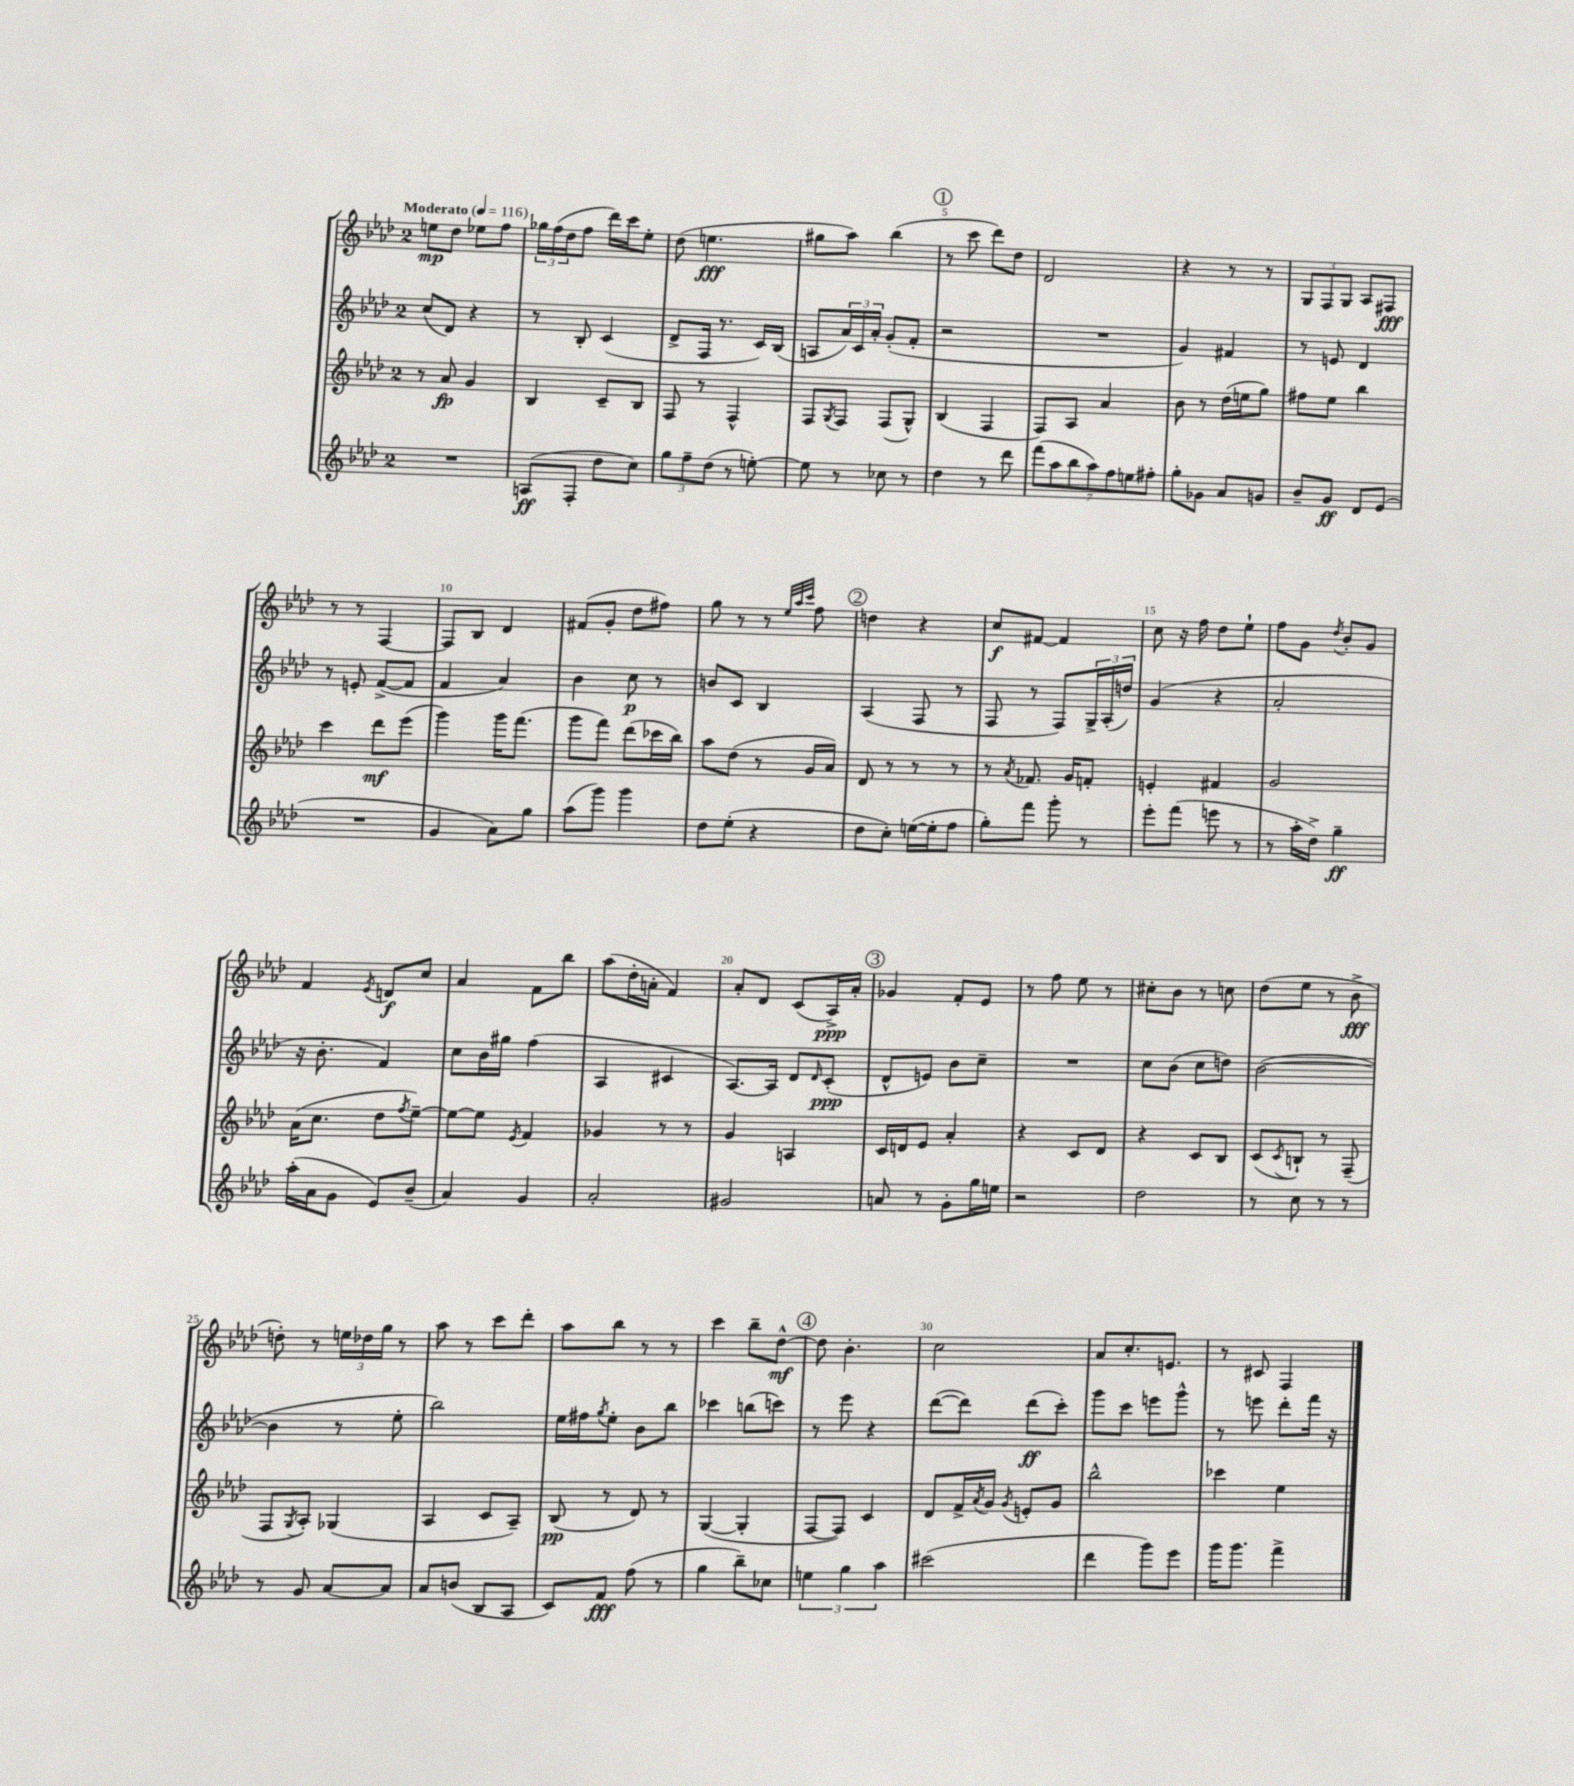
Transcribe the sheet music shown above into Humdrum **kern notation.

**kern	**kern	**kern	**kern
*staff4	*staff3	*staff2	*staff1
*clefG2	*clefG2	*clefG2	*clefG2
*k[b-e-a-d-]	*k[b-e-a-d-]	*k[b-e-a-d-]	*k[b-e-a-d-]
*M2/4	*M2/4	*M2/4	*M2/4
*MM116	*MM116	*MM116	*MM116
2r	8r	(8cc/L	8ee\L
.	8a-/	8d-/J)	8dd-\J
.	4g/	4r	8ee-\L
.	.	.	8ff\J
=	=	=	=
(8A/L	4B-/	8r	24gg-\LL
.	.	.	(24ff\
.	.	.	24dd-\J
8F'/J	.	8B-'/	8ff\J
8dd-\L	8c~/L	(4c/	16ddd-\LL)
.	.	.	16ccc\J
8cc\J)	8B-/J	.	8ee-'\J
=	=	=	=
12gg\L	8F/	8d-^/L	(8dd-\
12ff~\	.	.	.
.	8r	16F/Jk	4.ee\
(12dd-\J	.	.	.
.	.	8.r	.
8r	4F^^/	.	.
[8ee'\)	.	16c/LL)	.
.	.	(16B-/JJ	.
=	=	=	=
8ee\]	8F/L	8A/L	8gg#\L
.	8qG/	.	.
8r	8F/J	24a-/L)	8aa-\J)
.	.	24c/	.
.	.	24a-'/JJ	.
8cc-\	(8F/L	(8g'/L	(4bb-\
8r	8G^^/J)	8f'/J	.
=	=	=	=
4dd-\	(4B-/	2r	8r
.	.	.	8ccc\
8r	4F/	.	8ddd-\L)
8ddd-\	.	.	8dd-\J
=	=	=	=
(14fff\L	8F/L)	2r	2d-/
14aa-\	.	.	.
.	8A-/J	.	.
14bb-\	.	.	.
14aa-\)	.	.	.
.	4a-/	.	.
14ff\	.	.	.
14ee\	.	.	.
14ff#'\J	.	.	.
=	=	=	=
8gg'\L	8b-\	4g/)	4r
8g-\J	8r	.	.
8a-/L	(16dd-\LL	4f#/	8r
.	16ee\J	.	.
8g/J	8gg\J)	.	8r
=	=	=	=
8b-~/L	8ff#\L	8r	12G/L
.	.	.	12F/
8g/J	8ee-\J	8e/	.
.	.	.	12G/J
8d-/L	4bb-\	4d-/	8A-/L
(8e-/J	.	.	8F#/J
=	=	=	=
2r	4ccc\	8r	8r
.	.	8e'/	8r
.	8ddd-\L	([8f^/L	[4F/
.	(8eee-\J	8f/]J	.
=	=	=	=
4g/	4ggg\)	4f/	8F/]L
.	.	.	8B-/J
8a-\L)	16ggg\LK	4a-/)	4d-/
.	(8.fff\J	.	.
8gg\J	.	.	.
=	=	=	=
(8aa-\L	8ggg\L	4b-\	(8f#/L
8ggg\J)	8fff\J)	.	8g'/J
4ggg\	(8ddd-\L	8cc\	8dd-\L
.	16ccc-\L	8r	8ff#\J)
.	16bb-\JJ)	.	.
=	=	=	=
8dd-\L	8aa-\L	8b/L	8gg\
(8ee-'\J	(8dd-\J	8c/J	8r
4r	8r	4B-/	8r
.	.	.	32qqee-/LLL
.	.	.	32qqaa-/
.	.	.	32qqccc/JJJ
.	16g/LL	.	8ff\
.	16a-/JJ)	.	.
=	=	=	=
8dd-\L	8d-/	(4A-/	4dd\
8cc'\J)	8r	.	.
([16ee\LL	8r	8F/	4r
16ee'\]J	.	.	.
8ff\J	8r	8r	.
=	=	=	=
8gg'\L)	8r	8F/	8cc/L
.	8qa-/	.	.
8fff\J	8.f-/	8r	[8f#/J
8ggg'\	.	8F/L)	4f#/]
.	16g/LK	.	.
8r	8f'/J	24G^/L	.
.	.	(24A-'/	.
.	.	24dd/JJ)	.
=	=	=	=
8eee-'\L	4e'/	(4g/	8cc\
(8fff\J	.	.	16r
.	.	.	16ff\
8eee\	4f#/	4r	8dd-\L
8r	.	.	8ee-`\J
=	=	=	=
8r	2g/	2a-'/	8ff\L
16aa-'\LL	.	.	8g\J
16dd-^\JJ)	.	.	.
.	.	.	8qdd-/
4gg~\	.	.	8b-'/L
.	.	.	8g/J
=	=	=	=
(16aa-'\LL	(16a-\LK	16r	4f/
16a-\J	8.cc\J	8.b-'\	.
8g\J	.	.	.
.	.	.	8qe-/
8e-/L)	8dd-\L	4f/)	8d/L
.	8qff/	.	.
(8b-~/J	[8ee-~\J)	.	8cc/J
=	=	=	=
4a-/)	8ee-\_L	8cc\L	4a-/
.	8ee-\]J	16b-\L	.
.	.	16gg#\JJ	.
.	8qe-/	.	.
4g/	4f/	(4ff\	8f\L
.	.	.	8bb-\J
=	=	=	=
2a-'/	4g-/	4A-/	(8aa-\L
.	.	.	16dd-'\L
.	.	.	16a'\JJ
.	8r	4c#/	4f/)
.	8r	.	.
=	=	=	=
2g#/	4g/	[8.A-/L)	8a-'/L
.	.	.	8d-/J
.	.	16A-/]Jk	.
.	4A/	8d-/L	(8c/L
.	.	16qqd-/	.
.	.	(8c'/J	16A-^/L)
.	.	.	16a-'/JJ
=	=	=	=
8a/	16c/LL	8d-^^/L	4g-/
.	16d/J	.	.
8r	8e-/J	8e/J)	.
8g'\L	4a-'/	8b-\L	8f'/L
16gg\L	.	8cc~\J	8e-/J
16ee\JJ	.	.	.
=	=	=	=
2r	4r	2r	8r
.	.	.	8ff\
.	8c/L	.	8ee-\
.	8d-/J	.	8r
=	=	=	=
2dd-\	4r	8cc\L	8cc#'\L
.	.	(8b-\J	8b-\J
.	8c/L	8cc\L	8r
.	8B-/J	8dd\J)	8cc\
=	=	=	=
8r	(8c/L	([2b-\	(8dd-\L
.	8qc/	.	.
8cc\	8B`/J)	.	8ee-\J
8r	8r	.	8r
8r	(8F~/	.	8b-^\
=	=	=	=
8r	8F/L	4b-\]	8dd'\)
.	8qG/	.	.
8g/	8A-'/J)	.	8r
[8a-/L	(4G-/	8r	24ee\LL
.	.	.	24dd-\
.	.	.	24gg\JJ
8a-/]J	.	8ee-'\	8r
=	=	=	=
8a-/L	4A-/	2bb-\)	8aa-\
(8b/J	.	.	8r
8B-/L	8c/L	.	8ccc\L
8A-/J	8A-~/J)	.	8ddd-'\J
=	=	=	=
8c/L)	(8B-/	16ee-\LL	8aa-\L
.	.	16ff#\J	.
.	.	8qgg/	.
8f/J	8r	8ee-'\J	8bb-\J
(8ff\	8d-/)	8b-\L	8r
8r	8r	8bb-\J	8r
=	=	=	=
4gg\	([4G/	4ccc-\	4ccc\
8bb-~\L)	4G'/]	(8bb\L	8bb-~\L
8cc-\J	.	8ccc\J)	[8dd-^^\J
=	=	=	=
6ee\	[8F/L	8r	8dd-\]
.	8F/]J)	8eee-\	4.b-'\
6gg\	.	.	.
.	4c/	4r	.
6aa-\	.	.	.
=	=	=	=
(2ccc#\	8d-/L	([8ddd-\L	2cc\
.	16f^/L	8ddd-\]J)	.
.	8qa-/	.	.
.	16g/JJ	.	.
.	8qg/	.	.
.	8e'/L	(8ddd-\L	.
.	8g/J	8ccc'\J)	.
=	=	=	=
4ddd-\	2bb-^^\	8ggg\L	8a-/L
.	.	8ccc\J	8.cc'/
8ggg\L)	.	8eee\L	.
.	.	.	8.e/J
8eee-\J	.	8ggg^^\J	.
=	=	=	=
16ggg\LK	4ccc-\	8r	8r
8.ggg\J	.	.	.
.	.	8eee\	8c#/
4fff^\	4ee-\	8ddd-'\L	4F/
.	.	16fff\Jk	.
.	.	16r	.
==	==	==	==
*-	*-	*-	*-
